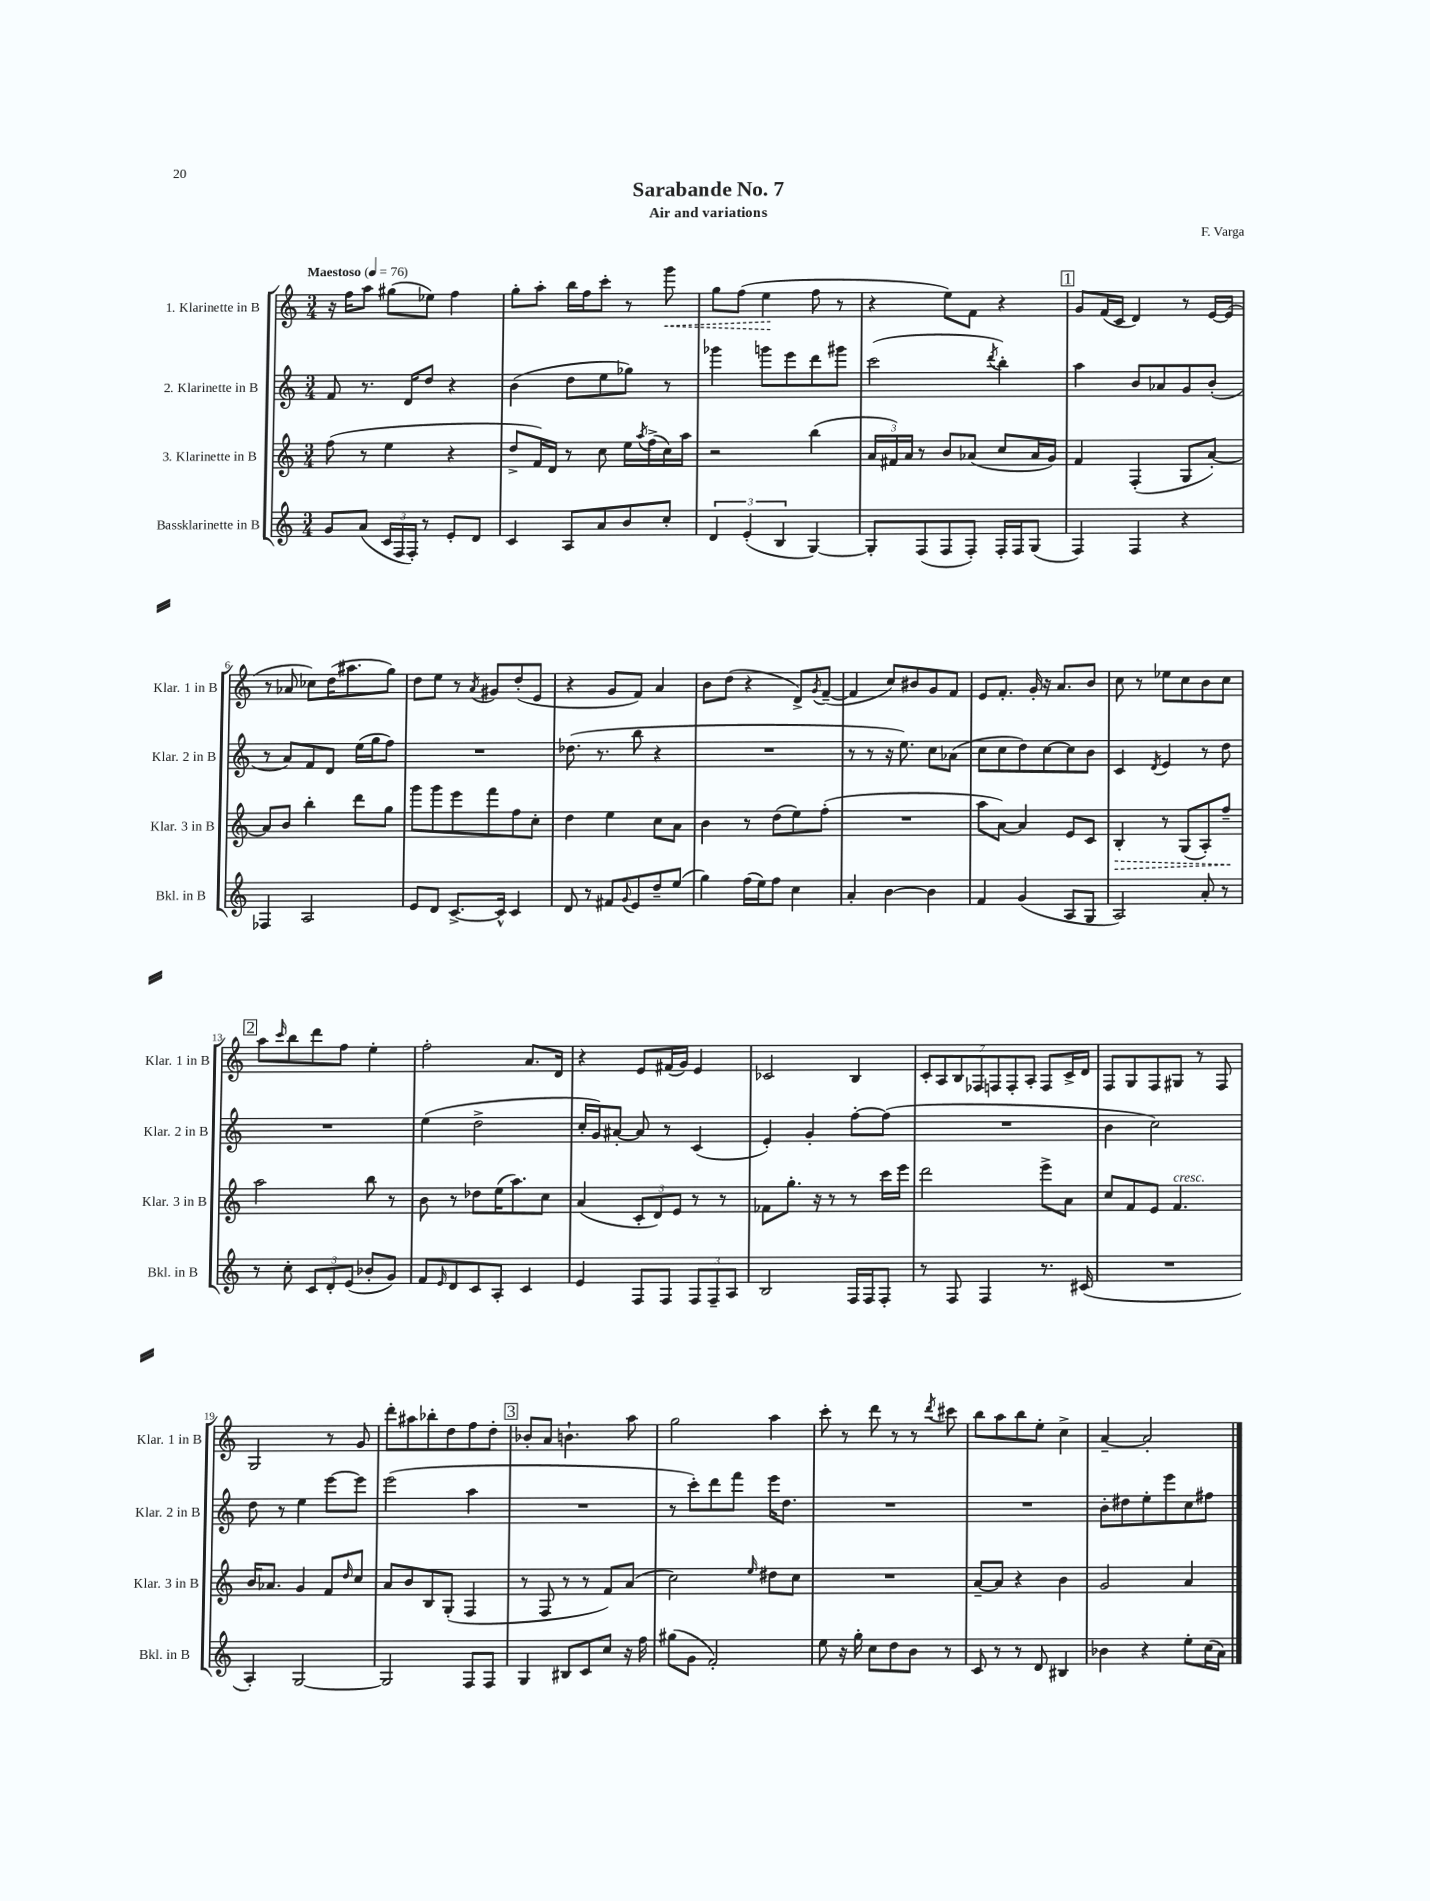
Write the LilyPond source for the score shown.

\header { title = "Sarabande No. 7" composer = "F. Varga" subtitle = "Air and variations" }
<<
\new StaffGroup <<
\new Staff = "s0" \with { instrumentName = "1. Klarinette in B" shortInstrumentName = "Klar. 1 in B" } {
    \clef treble \key c \major \numericTimeSignature \time 3/4 \tempo "Maestoso" 4 = 76
    r16 f''16 a''8 gis''8( ees''8) f''4 |
    g''8-. a''8-. b''16 f''16 c'''8-. r8 \once \override Hairpin.style = #'dashed-line g'''8\< |
    g''8 f''8( e''4\! f''8 r8 |
    r4 e''8) f'8 r4 |
    \mark \markup { \box "1" } g'8 f'16( c'16 d'4) r8 e'16~ e'16( |
    r8 aes'8 ces''8) d''16( ais''8. g''8) |
    d''8 e''8 r8 \acciaccatura { a'8 } gis'8 d''8-.( e'8 |
    r4 g'8 f'8) a'4 |
    b'8 d''8( r4 d'8->) \acciaccatura { g'8 } f'8~--( |
    f'4 c''8) bis'8 g'8 f'8 |
    e'8 f'8.-. g'16-. r16 a'8. b'8 |
    c''8 r8 ees''8 c''8 b'8 c''8 |
    \mark \markup { \box "2" } a''8 \grace { c'''16 } b''8 d'''8 f''8 e''4-. |
    f''2-. a'8. d'16 |
    r4 e'8 fis'16( g'16) e'4 |
    ces'2 b4 |
    \tuplet 7/4 { c'8-. a8 b8 fes8 f8 f8-. a8-. } f8 c'16-> d'16 |
    f8 g8 f8 gis8 r8 f8 |
    g2 r8 g'8 |
    d'''8-. ais''8 bes''8-. d''8 f''8 d''8-. |
    \mark \markup { \box "3" } bes'8-. a'8 b'4.-! a''8 |
    g''2 a''4 |
    c'''8-. r8 d'''8 r8 r8 \acciaccatura { d'''8 } cis'''8 |
    b''8 a''8 b''8 e''8-. c''4-> |
    a'4~-- a'2-. \bar "|." |
}
\new Staff = "s1" \with { instrumentName = "2. Klarinette in B" shortInstrumentName = "Klar. 2 in B" } {
    \clef treble \key c \major \numericTimeSignature \time 3/4
    f'8 r8. d'16 d''8 r4 |
    b'4( d''8 e''8 ges''8) r8 |
    ges'''4 g'''8 e'''8 d'''8 gis'''8 |
    c'''2( \acciaccatura { d'''8 } b''4-.) |
    \mark \markup { \box "1" } a''4 b'8 aes'8 g'8 b'8-.( |
    r8 a'8) f'8 d'8 e''16( g''16 f''8) |
    R2. |
    des''8.( r8. b''8 r4 |
    R2. |
    r8 r8 r16 e''8.) c''8 aes'8( |
    c''8 c''8 d''8) c''8~ c''8 b'8 |
    c'4 \acciaccatura { d'8 } e'4 r8 d''8 |
    \mark \markup { \box "2" } R2. |
    e''4( d''2-> |
    c''16-. g'16) ais'8~-. ais'8 r8 c'4( |
    e'4-.) g'4-. f''8~-. f''8( |
    R2. |
    b'4 c''2) |
    d''8 r8 e''4 e'''8~ e'''8 |
    e'''2( a''4 |
    \mark \markup { \box "3" } R2. |
    r8 c'''8-.) d'''8 f'''8 e'''16 d''8. |
    R2. |
    R2. |
    b'8-. dis''8 e''8-. e'''8 c''8 fis''8 \bar "|." |
}
\new Staff = "s2" \with { instrumentName = "3. Klarinette in B" shortInstrumentName = "Klar. 3 in B" } {
    \clef treble \key c \major \numericTimeSignature \time 3/4
    f''8( r8 e''4 r4 |
    d''8-> f'16) d'16 r8 c''8 e''16 \acciaccatura { a''8 } f''16->( c''16) a''16 |
    r2 b''4( |
    \tuplet 3/2 { a'16 fis'16) a'16 } r8 b'8 aes'8( c''8 aes'16 g'16) |
    \mark \markup { \box "1" } f'4 f4-.( g8 a'8~-.) |
    a'8 b'8 b''4-. d'''8 g''8 |
    g'''8 g'''8 e'''8 f'''8 f''8 c''8-. |
    d''4 e''4 c''8 a'8 |
    b'4 r8 d''8( e''8) f''8-.( |
    R2. |
    a''8 a'8~) a'4 e'8 c'8 |
    \once \override Hairpin.style = #'dashed-line b4-.\> r8 g8( a8-.) f''8--\! |
    \mark \markup { \box "2" } a''2 b''8 r8 |
    b'8 r8 des''8 e''16( a''8.) c''8 |
    a'4( \tuplet 3/2 { c'8-. d'8) e'8 } r8 r8 |
    fes'8 g''8.-. r16 r8 r8 c'''16 e'''16 |
    d'''2 e'''8-> a'8 |
    c''8 f'8 e'8 f'4.^\markup { \italic "cresc." } |
    b'16 aes'8. g'4 f'8 \grace { d''16 } c''8 |
    a'8 b'8 b8 g8-.( f4 |
    \mark \markup { \box "3" } r8 f8 r8 r8 f'8) a'8( |
    c''2) \grace { e''16 } dis''8 c''8 |
    R2. |
    a'8~-- a'8 r4 b'4 |
    g'2 a'4 \bar "|." |
}
\new Staff = "s3" \with { instrumentName = "Bassklarinette in B" shortInstrumentName = "Bkl. in B" } {
    \clef treble \key c \major \numericTimeSignature \time 3/4
    g'8 a'8( \tuplet 3/2 { c'16 f16 f16-.) } r8 e'8-. d'8 |
    c'4 a8 a'8 b'8 c''8-. |
    \tuplet 3/2 { d'4 e'4-.( b4 } g4~) |
    g8-. f8( f8 f8-.) f16-. f16 g8( |
    \mark \markup { \box "1" } f4) f4 r4 |
    fes4 a2 |
    e'8 d'8 c'8.~-> c'16-^ c'4 |
    d'8 r8 fis'8 \appoggiatura { g'8 } e'8 d''8-- e''8( |
    g''4) f''16( e''16) f''8 c''4 |
    a'4-. b'4~ b'4 |
    f'4 g'4( a8 g8 |
    a2) a'8-. r8 |
    \mark \markup { \box "2" } r8 c''8-. \tuplet 3/2 { c'8 d'8-. e'8( } bes'8-. g'8) |
    f'8 \grace { e'16 } d'8 c'8 a8-. c'4 |
    e'4 f8 f8 \tuplet 3/2 { f8 f8-- a8 } |
    b2 f16 f16 f8-. |
    r8 f8 f4 r8. cis'16( |
    R2. |
    a4-.) g2~ |
    g2 f8 f8 |
    \mark \markup { \box "3" } g4 bis8 c'8 c''8 r16 f''16 |
    gis''8( g'8 f'2-.) |
    e''8 r16 g''16-. c''8 d''8 b'8 r8 |
    c'8 r8 r8 d'8 bis4 |
    bes'4 r4 e''8-. c''16( a'16) \bar "|." |
}
>>
>>
